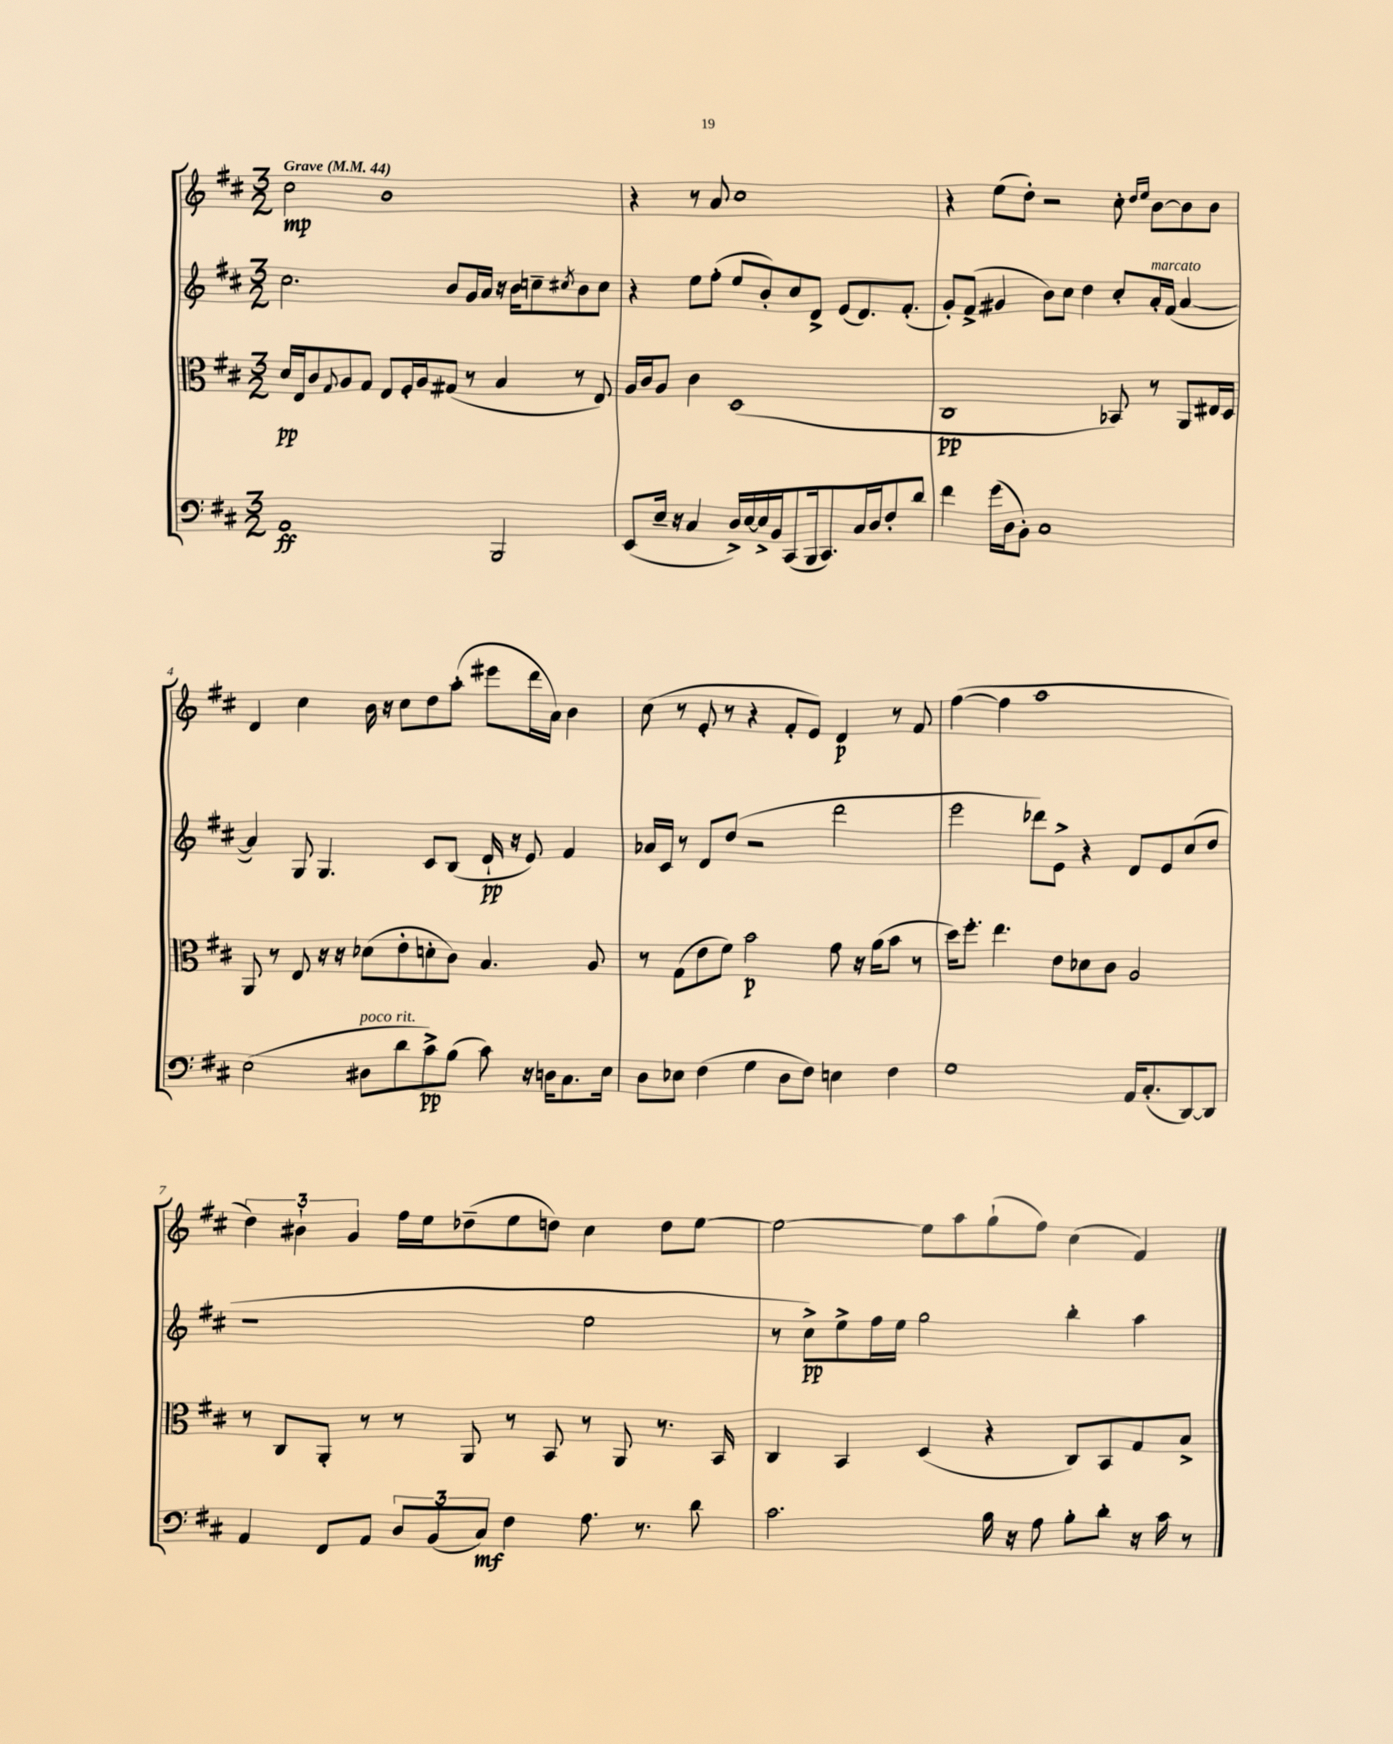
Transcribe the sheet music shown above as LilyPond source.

<<
\new StaffGroup <<
\new Staff = "s0" {
    \clef treble \key d \major \numericTimeSignature \time 3/2 \tempo "Grave" 4 = 44
    cis''2\mp b'1 |
    r4 r8 a'8 cis''1 |
    r4 e''8( d''8-.) r2 cis''8-. \grace { d''16 e''16 } b'8~ b'8 b'8 |
    d'4 cis''4 b'16 r16 cis''8 d''8 a''8-.( eis'''8 d'''16 a'16) b'4 |
    cis''8( r8 e'8-. r8 r4 fis'8-. e'8) d'4\p r8 fis'8 |
    fis''4~( fis''4 a''1 |
    \tuplet 3/2 { d''4) bis'4-! g'4 } fis''16 e''16 des''8--( e''8 d''8) cis''4 d''8 e''8~ |
    e''2~ e''8 a''8 g''8-!( fis''8) cis''4( fis'4) \bar "|." |
}
\new Staff = "s1" {
    \clef treble \key d \major \numericTimeSignature \time 3/2
    cis''2. b'8 g'16 a'16 r16 b'16 c''8-- \acciaccatura { cis''8 } b'8 cis''8 |
    r4 e''8 fis''8-.( e''8 b'8-.) cis''8 d'8-> e'8( d'8.) fis'8.-.( |
    g'8-.) fis'8->( gis'4 b'8) cis''8 d''4 cis''8-. a'16-.^\markup { \italic "marcato" } fis'16( a'4~ |
    a'4) g8 g4. cis'8 b8( d'16-!\pp r16 e'8) fis'4 |
    aes'16 cis'16 r8 d'8 d''8( r2 d'''2 |
    e'''2 des'''8) e'8-> r4 d'8 e'8 cis''8( d''8 |
    r1 e''2 |
    r8 cis''8->\pp) e''8-> fis''16 e''16 g''2 b''4-. a''4 \bar "|." |
}
\new Staff = "s2" {
    \clef alto \key d \major \numericTimeSignature \time 3/2
    d'16\pp e16 cis'8 \appoggiatura { g8 } a8 g8 e8 fis16-. a16 gis8( r8 b4 r8 e8) |
    a16 cis'16 a8 cis'4 d1( |
    cis1\pp bes,8) r8 a,8 eis16 d16 |
    a,8 r8 e8 r16 r16 des'8( e'8-. d'8-. cis'8) b4. a8 |
    r8 g8( e'8 fis'8) b'2\p g'8 r16 a'16( b'8 r8 |
    d''16) fis''8.-. e''4. e'8 des'8 cis'8 a2 |
    r8 cis8 a,8-. r8 r8 a,8 r8 b,8 r8 a,8 r8. b,16 |
    cis4 b,4 d4( r4 cis8) b,8 g8 b8-> \bar "|." |
}
\new Staff = "s3" {
    \clef bass \key d \major \numericTimeSignature \time 3/2
    a,1\ff b,,2 |
    e,8( e16-- r16 cis4 d16->) e16~ e16-> b,16 cis,8( b,,16 cis,8.) cis16 d16 fis8-. d'8 |
    fis'4 g'16( d16 b,8-.) cis1 |
    e2( dis8^\markup { \italic "poco rit." } d'8 cis'8->\pp) b8( cis'8) r16 d16 cis8. e16 |
    d8 ees8 fis4( g4 d8 fis8) e4 fis4 |
    g1 a,16 cis8.-.( d,8~) d,8 |
    a,4 fis,8 a,8 \tuplet 3/2 { d8 b,8( cis8\mf) } fis4 a8. r8. d'8 |
    cis'2. b16 r16 a8 b8-. d'8-. r16 cis'16 r8 \bar "|." |
}
>>
>>
